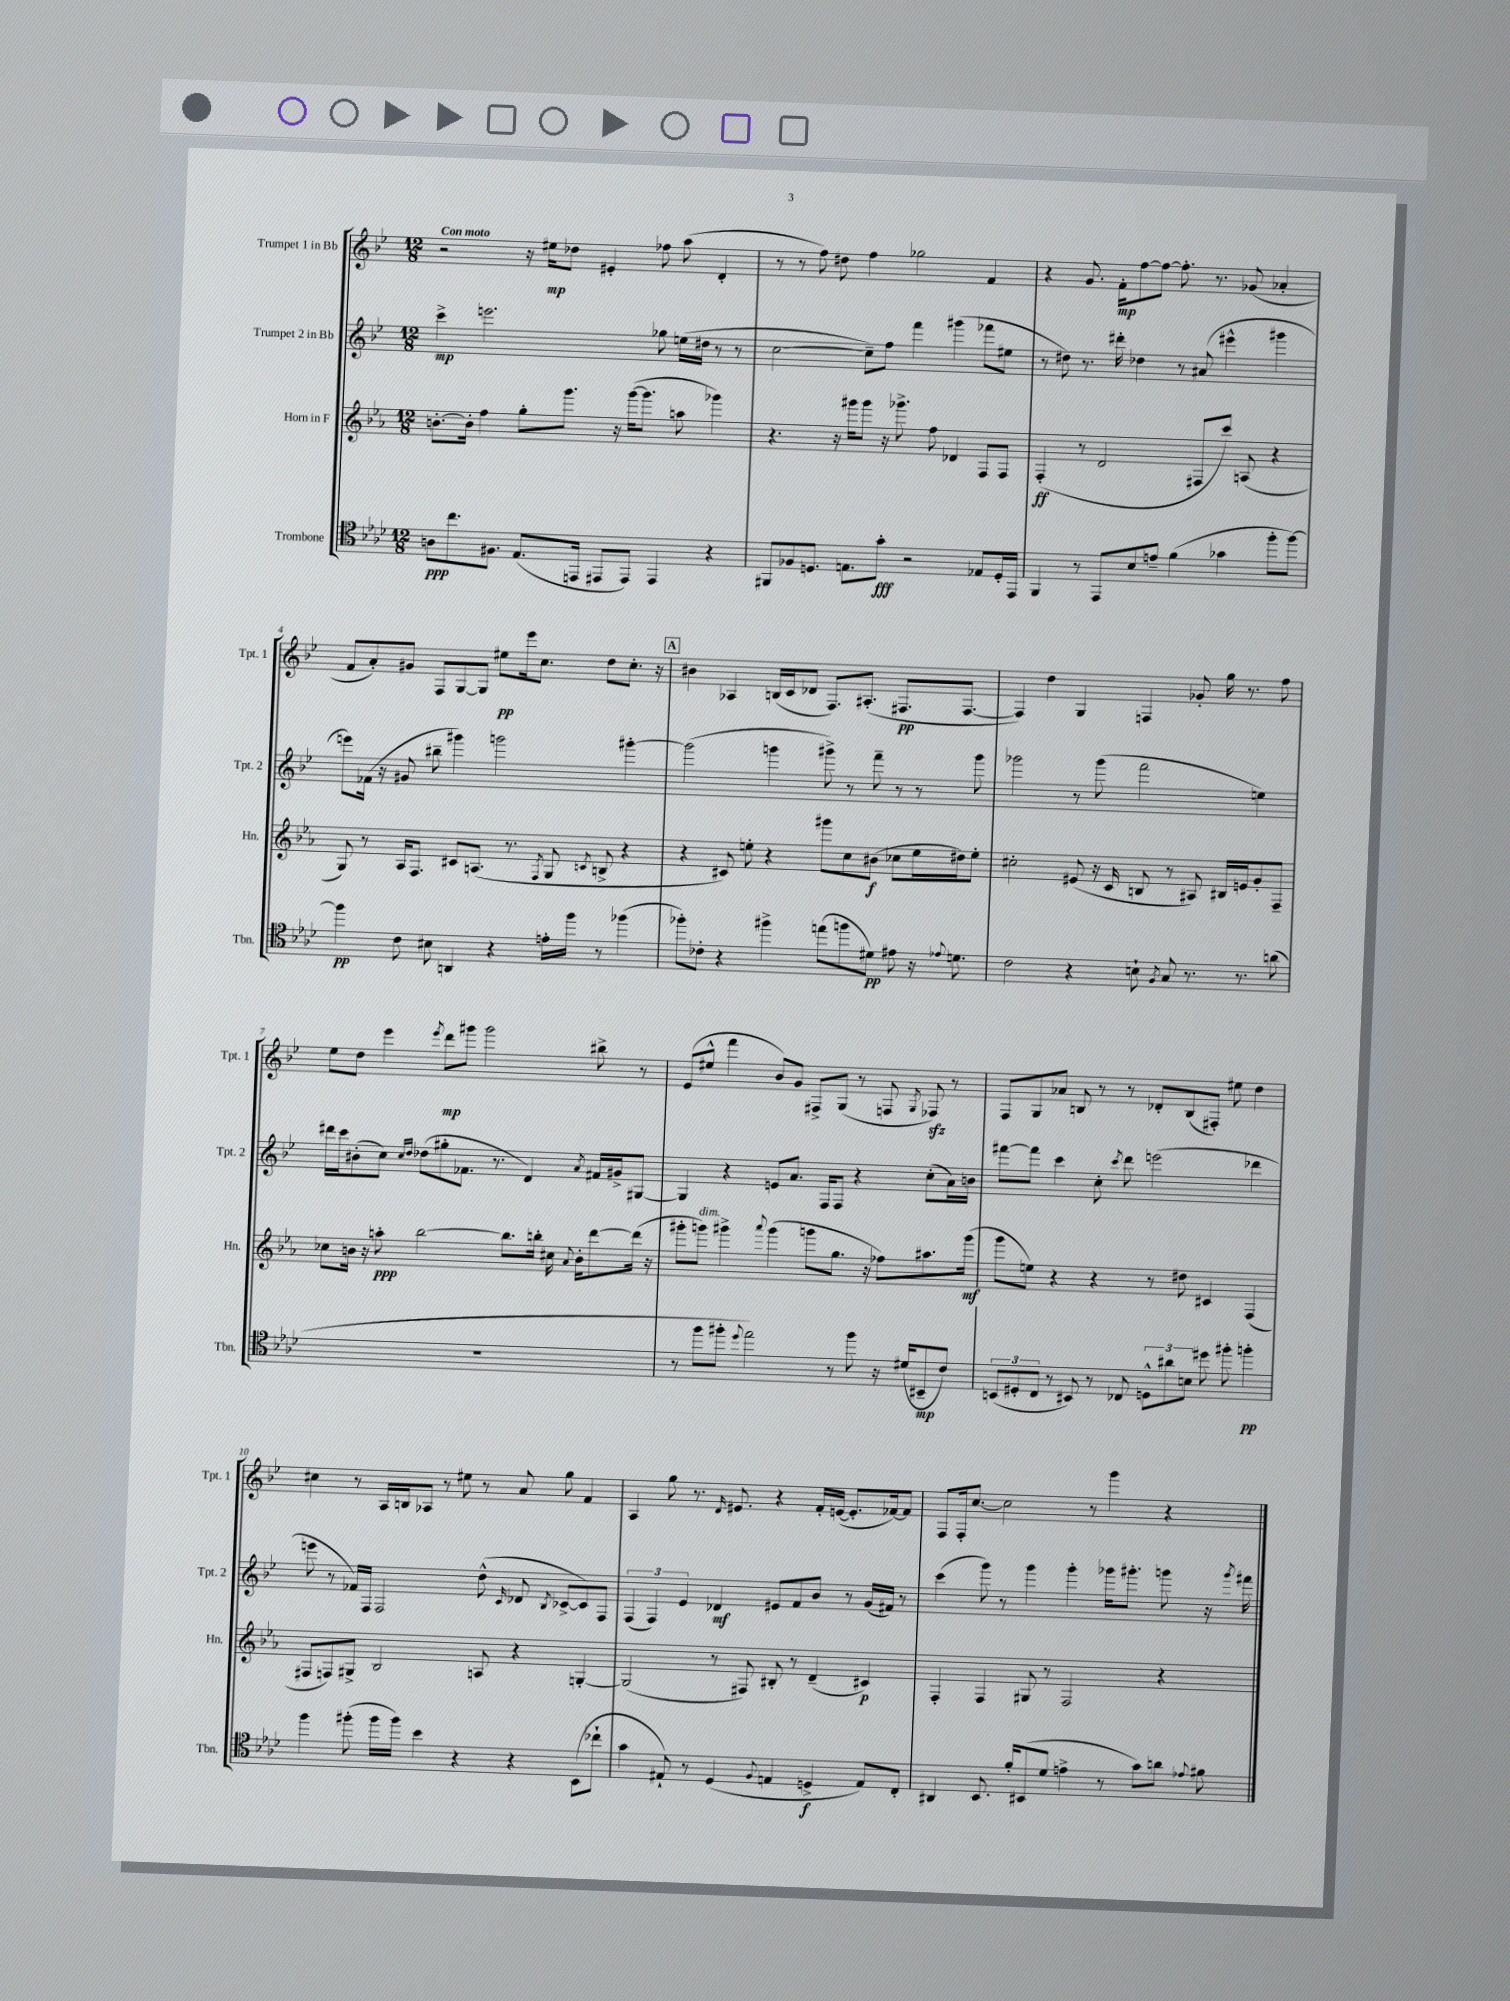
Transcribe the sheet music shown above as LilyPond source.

<<
\new StaffGroup <<
\new Staff = "s0" \with { instrumentName = "Trumpet 1 in Bb" shortInstrumentName = "Tpt. 1" } {
    \clef treble \key bes \major \numericTimeSignature \time 12/8 \tempo "Con moto"
    \autoBeamOff r2 r16 eis''16[\mp des''8] eis'4-. fes''8 a''8( d'4-. |
    r8 r8 f''8) dis''8 f''4 ges''2 f'4 |
    r4 g'8. f'16[-.\mp f''8~ f''8]~ f''8.-. r8. ges'8( aes'4-. |
    f'8[ a'8-.) gis'8] f8[ g8~ g8] eis''8[\pp ees'''16 c''8.] d''8[ c''8.]-. r16 |
    \mark \markup { \box "A" } bis'4 aes4 b16[( c'16 des'8] f8.[) ais8.]-.( fis8.[\pp fis8.]~ |
    fis4) d''4 g4 f4 ges'8-. g''16 r8. f''8 |
    ees''8[ d''8] ees'''4 \acciaccatura { ees'''8 } d'''8[\mp gis'''8] gis'''2 bis''8-> r8 |
    ees'8[( eis''8]-^ f'''4 bes'8[) g'8] fis8[-> g8]( r8 f8 \acciaccatura { g8 } fes8\sfz) r8 |
    f8[ g8 aes'8] b8 r8 r8 des'8[-. b8( fis8]-.) eis''8 d''4 |
    cis''4 r8 a16[ b16 aes8] r8 eis''8 r8 a'8 g''8 f'4 |
    a4 g''8 r8. \grace { d'16 } eis'8. r4 f'16[-. e'16]~( e'8.[-. fes'16~) fes'8] |
    f8[ f16-. c''8.]~ c''2 r8 g'''4 r4 \bar "|." |
}
\new Staff = "s1" \with { instrumentName = "Trumpet 2 in Bb" shortInstrumentName = "Tpt. 2" } {
    \clef treble \key bes \major \numericTimeSignature \time 12/8
    \autoBeamOff c'''4->\mp e'''2. ges''8 e''16[( dis''16] r8 r8 |
    c''2~ c''8[--) f''8] f'''4 gis'''4( fes'''8[ eis''8] |
    r8 dis''8) r8. dis'''16-. des''4 r8 ais'8( eis'''4-^ gis'''4 |
    e'''8[) fes'16]( r16 gis'8 bis''8-- gis'''4) g'''2 gis'''4~-. |
    \mark \markup { \box "A" } gis'''2( g'''4 gis'''8->) r8 f'''8-- r8 r8 gis'''8 |
    ges'''2 r8 ges'''8( f'''2 e''4) |
    dis'''16[ c'''16 bis'8-.( c''8]) \grace { c''16[ d''16] } des''8[( gis''8-. fes'8.] r8. d'4) \acciaccatura { a'8 } fis'16[ gis'16-> gis8]~ |
    gis4 r4 e'8[ a'8.] f16[ f8] r4 c''8[-.( a'16) b'16] |
    fis'''8[~ fis'''8] c'''4 c''8-. \acciaccatura { c'''8 } d'''8 e'''2( des'''4 |
    e'''8 r8 fes'16[) f16] f2 d''8-^( \grace { c'16 } des'8 \acciaccatura { bes8 } ces'8[~-> ces'8) f8] |
    \tuplet 3/2 { f4( f4) ees'4 } des'4\mf eis'8[ f'8 bes'8] r8 g'16[( fis'16]) r8 |
    c'''4( g'''8) r8 g'''4 g'''4-. ges'''16[ gis'''8.]-. g'''8 r16 \acciaccatura { g'''8 } fis'''16 \bar "|." |
}
\new Staff = "s2" \with { instrumentName = "Horn in F" shortInstrumentName = "Hn." } {
    \clef treble \key ees \major \numericTimeSignature \time 12/8
    \autoBeamOff b'8.[~-. b'16]-. f''4 g''8[-. g'''8.] r16 g'''16[~( g'''8.] a''8 ges'''4) |
    r4. r16 gis'''16[ gis'''8] r16 ges'''8.-> f''8 des'4 f8[ f8] |
    f4-.\ff( r8 d'2 fis8[ c'''8]) a8( r4 |
    g8) r8 aes16[ f8.] cis'8[ a8.]( r8. \acciaccatura { f8 } g8 \acciaccatura { c'8 } b8-> r4 |
    \mark \markup { \box "A" } r4 cis'8) e''8-. r4 gis'''8[ c''8 bis'8]\f( ces''8[ e''16 dis''16) e''8]-. |
    cis''2-. eis'8( r16 c'16 b8 r8 ais8) bis16[ e'16 g'8-. f8]-- |
    ces''8[ b'16] r16 a''8-.\ppp bes''2~ bes''8.[ b''16]-. cis''16 \appoggiatura { aes'8 } b'16[-. d'''8~ d'''16]( r16 |
    gis'''8[-. g'''8]^\markup { \italic "dim." }) gis'''4-> \appoggiatura { aes'''8 } gis'''4( g'''8[ g''8.] r16 fes''8[) ais''8. g'''16]\mf( |
    g'''8[ e''8]) r4 r4 r8 dis''8 cis'4 f4( |
    fis8[ f8) gis8]-> bes2 a8 r4 g4~-. |
    g2( r8 fis8) bis8-. r8 d'4--( cis'4\p) |
    f4-. f4 gis8 r8 f2 r4 \bar "|." |
}
\new Staff = "s3" \with { instrumentName = "Trombone" shortInstrumentName = "Tbn." } {
    \clef tenor \key aes \major \numericTimeSignature \time 12/8
    \autoBeamOff a8[\ppp c''8. fis8.] ees8.[( e,16] eis,8[ eis,8]) eis,4 r4 |
    fis,8[ fes8 d8.] e8.[ g'8]-.\fff r2 ees8[ d16-. ees,16] |
    f,4 r8 ees,8[ bes8 e'8]-- f'4( ges'4 f''8[-. f''8]~) |
    f''4\pp c'8 bis8 a,4 r4 e'16[-. f''16] r8 fes''4( |
    \mark \markup { \box "A" } fes''8[-.) ces'8]-. r4 fis''4-> e''8[( f''8 dis'8]\pp) eis'8 r16 \appoggiatura { ees'8 } d'8. |
    c'2 r4 b8-! \acciaccatura { f8 } g8 r8. r8. a'8( |
    R1. |
    r8 f''8[ fis''8]-. \appoggiatura { des''8 } ees''2) r8 fis''8 r16 dis'16[( bis,8--\mp c'8]) |
    \tuplet 3/2 { b,8[( dis8-. c8] } r8 bis,8) r8 ces8 \tuplet 3/2 { d8[-^ ais'8 b8] } dis''8 fis''8-. f''4-.\pp |
    f''4 fis''8-.( fis''16[ fis''16]) bes'4 r4 r4 bes,8[( ces''8]-! |
    g'4 eis8-!) r8 des4( \appoggiatura { f8 } e4 d4->\f e8[) c8]-. |
    ais,4 bes,8. f'16[-. bis,8( des'8] e'4-> r8 g'8[) a'8] \appoggiatura { ees'8 } fis'8 \bar "|." |
}
>>
>>
